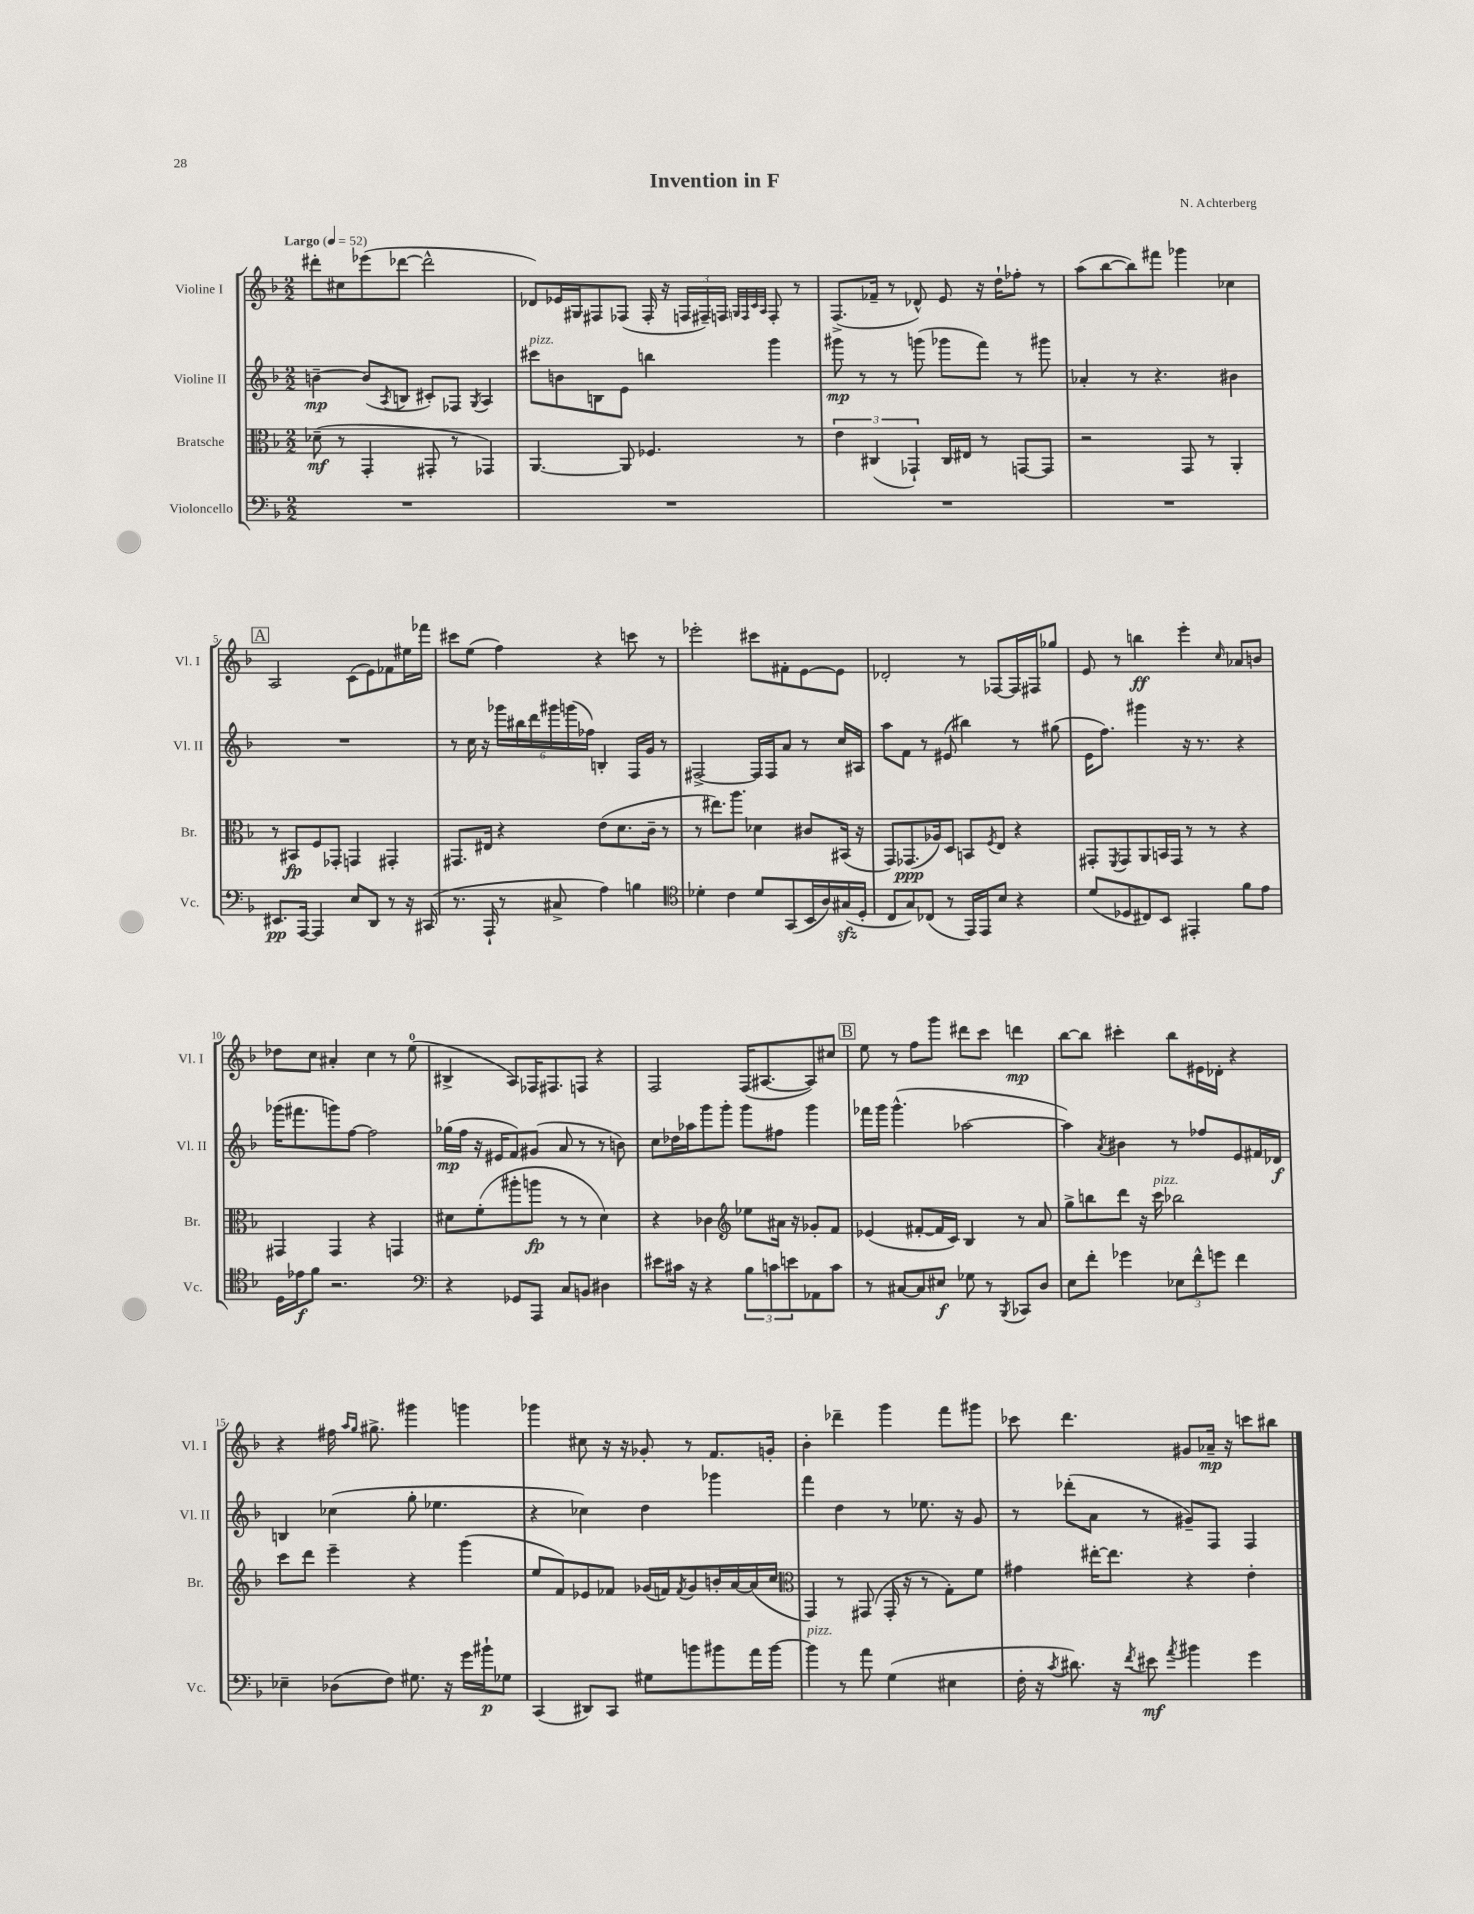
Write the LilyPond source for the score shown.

\header { title = "Invention in F" composer = "N. Achterberg" }
<<
\new StaffGroup <<
\new Staff = "s0" \with { instrumentName = "Violine I" shortInstrumentName = "Vl. I" } {
    \clef treble \key f \major \numericTimeSignature \time 2/2 \tempo "Largo" 4 = 52
    dis'''8-. cis''8 ees'''8( des'''8~ des'''2-^ |
    des'8) ees'16 gis16 fis8 fes8( fes16-. r16 \tuplet 3/2 { f16 fis16--) f16 } \grace { g32 f32 c'32 a32 } f8-. r8 |
    f8.->( fes'16-- r8 des'8-^) e'8 r16 d''16-! fes''8-. r8 |
    a''8( bes''8~ bes''8) fis'''8 ges'''4 ces''4 |
    \mark \markup { \box "A" } a2 c'8( e'8) fes'8 eis''16 fes'''16 |
    cis'''8 e''8( f''4) r4 c'''8 r8 |
    ees'''2-. cis'''8 fis'8-. e'8~ e'8 |
    des'2-. r8 fes8~ fes16 fis16 ges''8 |
    e'8 r8 b''4\ff e'''4-. \grace { c''16 } aes'8 b'8 |
    des''8 c''8 ais'4-. c''4 r8 e''8-0( |
    bis4-> a8) fes16 fis8. f8 r4 |
    f2 f16( ais8.~ ais8) cis''8 |
    \mark \markup { \box "B" } e''8 r8 f''8 g'''8 dis'''8 c'''8 d'''4\mp |
    bes''8~ bes''8 cis'''4-. bes''8 eis'16 des'16-. r4 |
    r4 fis''16 \grace { a''16 g''16 } gis''8.-> gis'''4 g'''4 |
    ges'''4 cis''8 r16 r16 ges'8-. r8 f'8. g'16-. |
    bes'4-. des'''4-- g'''4 f'''8 gis'''8 |
    ces'''8 d'''4. gis'8 aes'16--\mp r16 c'''8 bis''8 \bar "|." |
}
\new Staff = "s1" \with { instrumentName = "Violine II" shortInstrumentName = "Vl. II" } {
    \clef treble \key f \major \numericTimeSignature \time 2/2
    b'4~--\mp b'8( \acciaccatura { a8 } b8 cis'8-.) fes8 \acciaccatura { g8 } a4 |
    cis'''8^\markup { \italic "pizz." } b'8 b8 e'8 b''4 g'''4 |
    gis'''8\mp r8 r8 g'''8( ges'''8 f'''8) r8 gis'''8 |
    aes'4-. r8 r4. bis'4 |
    \mark \markup { \box "A" } R1 |
    r8 c''16 r16 \tuplet 6/4 { ges'''16 bis''16 d'''16 gis'''16 g'''16( fes''16) } b4-. f16 g'16 r8 |
    fis2~-> fis16 fis16 a'8 r8 c''16 ais16 |
    a''8 f'8 r8 eis'8( bis''4) r8 gis''8( |
    e'16 f''8.) gis'''4 r16 r8. r4 |
    ges'''16( fis'''8. g'''8) f''8~ f''2 |
    ges''16\mp( f''16 r16 eis'16 f'8) gis'8( a'8 r8 r8 b'8) |
    c''8 des''16 aes''16 g'''8 g'''8-. g'''8 fis''8 g'''4 |
    \mark \markup { \box "B" } fes'''16 g'''16 g'''4.-^( aes''2~ |
    aes''4) \acciaccatura { a'8 } bis'4 r8 fes''8 e'8 fis'16 des'16\f |
    b4 ces''4( g''8-. ees''4. |
    r4 ces''4) d''4 ges'''4 |
    f'''4 d''4 r8 ees''8. r16 g'8 |
    r8 des'''8-.( a'8 r8 gis'8--) f8 f4 \bar "|." |
}
\new Staff = "s2" \with { instrumentName = "Bratsche" shortInstrumentName = "Br." } {
    \clef alto \key f \major \numericTimeSignature \time 2/2
    des'8--\mf( r8 g,4-. gis,8-. r8 ges,4) |
    a,4.~ a,8 fes4. r8 |
    \tuplet 3/2 { e'4 cis4( ges,4-!) } cis16 eis16 r8 g,8~ g,8 |
    r2 g,8 r8 a,4-. |
    \mark \markup { \box "A" } r8 bis,8\fp f8 ges,8-. g,4 gis,4-. |
    gis,8. eis16 r4 e'8( d'8. c'16-- r8 |
    r8 eis''8.) a''8. des'4 cis'8 bis,16( r16 |
    g,8) ges,8.\ppp( aes16) d8 b,8 \acciaccatura { f8 } e8 r4 |
    gis,8-. \acciaccatura { f,8 } gis,8 a,8 b,16 gis,16 r8 r8 r4 |
    gis,4 gis,4 r4 g,4 |
    dis'8 f'8-.( ais''8-. a''8\fp r8 r8 dis'4) |
    r4 ces'4 \clef treble ees''8 ais'16 r16 ges'8-. f'8 |
    \mark \markup { \box "B" } ees'4( fis'8~-. fis'16 c'16) bes4 r8 a'8 |
    g''8-> b''8 d'''8 r16 c'''16^\markup { \italic "pizz." } bes''2 |
    c'''8 d'''8 e'''4-- r4 g'''4( |
    e''8 f'8) ees'8 fes'8 ges'16( f'16) \acciaccatura { f'8 } ges'8 b'16-. a'16~ a'16( c''16 |
    \clef alto g,4) r8 gis,8( gis,16-. r16 r8 g8-.) f'8 |
    gis'4 eis''16~-. eis''8. r4 e'4-. \bar "|." |
}
\new Staff = "s3" \with { instrumentName = "Violoncello" shortInstrumentName = "Vc." } {
    \clef bass \key f \major \numericTimeSignature \time 2/2
    R1 |
    R1 |
    R1 |
    R1 |
    \mark \markup { \box "A" } eis,8.\pp a,,16~ a,,4 e8 d,8 r8 r16 cis,16( |
    r8. a,,16-! r8 cis8-> a4) b4 |
    \clef tenor des'4-. c'4 des'8 g,8( bes,16 a16) gis16\sfz( d16-. |
    c8 g8) ces8( r8 e,16) e,16 bes8 r4 |
    d'8( des8 cis8) bes,8 eis,4-. f'8 e'8 |
    d16 ees'16\f f'8 r2. |
    \clef bass r4 ges,8 a,,8 c8 b,8 dis4 |
    eis'8 cis'16 r16 r4 \tuplet 3/2 { bes8 c'8 e'8 } aes,8 c'8 |
    \mark \markup { \box "B" } r8 cis8~ cis8 eis8\f ges8 r8 \acciaccatura { bes,,8 } ces,8 d8 |
    e8 f'8-. ges'4 \tuplet 3/2 { ees8 f'8-^ g'8 } f'4 |
    ees4-- des8( f8) gis8. r16 g'16 bis'16-!\p ges8 |
    c,4( dis,8) c,8 gis8 b'8 bis'8 a'16 bis'16~ |
    bis'4^\markup { \italic "pizz." } r8 a'8 g4( eis4 |
    f16-. r16 \acciaccatura { c'8 } dis'8.) r16 \acciaccatura { f'8 } eis'8\mf \acciaccatura { a'8 } bis'4 g'4 \bar "|." |
}
>>
>>
